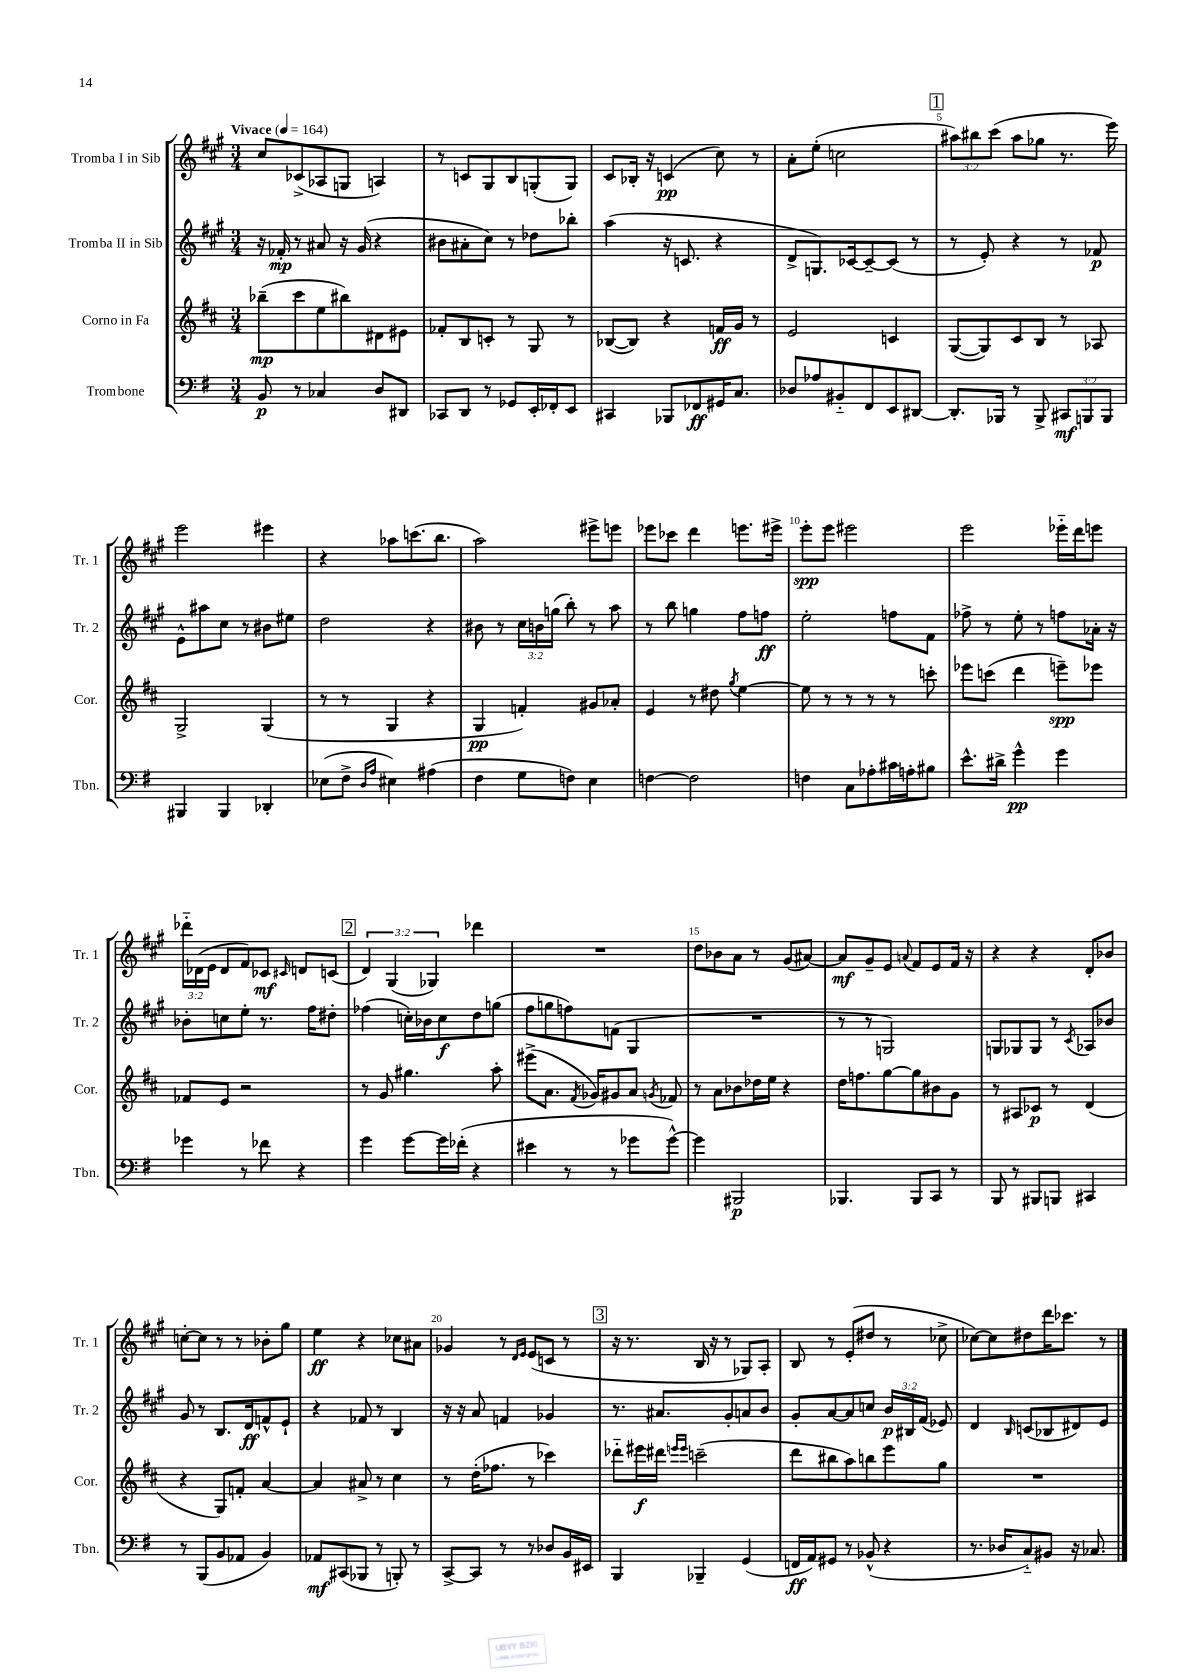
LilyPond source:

<<
\new StaffGroup <<
\new Staff = "s0" \with { instrumentName = "Tromba I in Sib" shortInstrumentName = "Tr. 1" } {
    \clef treble \key a \major \numericTimeSignature \time 3/4 \override Staff.TupletNumber.text = #tuplet-number::calc-fraction-text \tempo "Vivace" 4 = 164
    \autoBeamOff cis''8[ ces'8->( aes8 g8] a4) |
    r8 c'8[ gis8 b8 g8-.( g8]) |
    cis'8[ bes16]-. r16 c'4\pp( cis''8) r8 |
    a'8[-. e''8]-.( c''2 |
    \mark \markup { \box "1" } \tuplet 3/2 { ais''8[) bis''8 cis'''8]( } ais''8[ ges''8] r8. e'''16) |
    e'''2 eis'''4 |
    r4 aes''8[ c'''8.( b''8.] |
    a''2) eis'''8[-> e'''8] |
    ees'''8[ ces'''8] d'''4 e'''8.[ eis'''16]-> |
    e'''8[-.\spp e'''8] eis'''2 |
    e'''2 ees'''16[-_ d'''16 e'''8] |
    \tuplet 3/2 { des'''16[-_ des'16( e'16] } des'8[ fis'8) ces'8]\mf \grace { cis'16 } d'8[ c'8]( |
    \mark \markup { \box "2" } \tuplet 3/2 { d'4) gis4( ges4) } des'''4 |
    R2. |
    d''8[ bes'8 a'8] r8 gis'8[( ais'8]~) |
    ais'8[\mf gis'8-- e'8] \appoggiatura { a'8 } fis'8[ e'8 fis'16] r16 |
    r4 r4 d'8[-. bes'8] |
    c''8[~-. c''8] r8 r8 bes'8[-. gis''8] |
    e''4\ff r4 ces''8[ ais'8] |
    ges'4 r8 \grace { d'16[ e'16] } e'8[( c'8] r8 |
    \mark \markup { \box "3" } r16 r8. b16 r16 r8 ges8[) a8]-. |
    b8 r8 e'8[-.( dis''8] r8 ces''8-> |
    ces''8[~) ces''8 dis''8 d'''16 ces'''8.] r8 \bar "|." |
}
\new Staff = "s1" \with { instrumentName = "Tromba II in Sib" shortInstrumentName = "Tr. 2" } {
    \clef treble \key a \major \numericTimeSignature \time 3/4 \override Staff.TupletNumber.text = #tuplet-number::calc-fraction-text
    \autoBeamOff r16 fes'16-.\mp r8 ais'8 r16 gis'16( r4 |
    bis'8[ ais'8-. cis''8]) r8 des''8[ bes''8]-. |
    a''4( r16 c'8. r4 |
    d'8[-> g8.) ces'16~ ces'8~-- ces'8]( r8 |
    \mark \markup { \box "1" } r8 e'8-.) r4 r8 fes'8\p |
    e'8[-^ ais''8 cis''8] r8 bis'8[ eis''8] |
    d''2 r4 |
    bis'8 r8 \tuplet 3/2 { cis''16[ b'16 g''16]( } b''8-.) r8 a''8 |
    r8 b''8 g''4 fis''8[ f''8]\ff |
    e''2-. f''8[ fis'8] |
    fes''8-> r8 e''8-. r8 f''8[ aes'16]-. r16 |
    bes'8[-. c''8 e''8]-. r8. fis''16[ dis''8]-. |
    \mark \markup { \box "2" } fes''4( c''16[-.) bes'16 c''8\f d''8 g''8]( |
    fis''8[ g''8 f''8) f'8]( gis4 |
    R2. |
    r8 r8 g2) |
    g8[ ges8 ges8] r8 \acciaccatura { cis'8 } aes8[ bes'8] |
    gis'8 r8 b8.[ d'16\ff f'8-^ e'8]-! |
    r4 fes'8 r8 b4 |
    r16 r16 a'8 f'4 ges'4 |
    \mark \markup { \box "3" } r8. ais'8.[ gis'8-. a'8 b'8] |
    gis'8[-. a'8~ a'8 c''8] \tuplet 3/2 { b'16[\p bis16 fis'16]( } ees'8) |
    d'4 \grace { b16 } c'8[( bes8 dis'8) e'8] \bar "|." |
}
\new Staff = "s2" \with { instrumentName = "Corno in Fa" shortInstrumentName = "Cor." } {
    \clef treble \key d \major \numericTimeSignature \time 3/4
    \autoBeamOff bes''8[--\mp( cis'''8 e''8 bis''8) dis'8 eis'8] |
    fes'8[-. b8 c'8]-. r8 g8 r8 |
    bes8[~( bes8]) r4 f'16[\ff g'16] r8 |
    e'2 c'4 |
    \mark \markup { \box "1" } g8[~( g8) cis'8 b8] r8 aes8 |
    g2-> g4( |
    r8 r8 g4 r4 |
    g4\pp f'4-.) gis'8[ aes'8]-. |
    e'4 r8 dis''8 \acciaccatura { g''8 } e''4~ |
    e''8 r8 r8 r8 r8 c'''8-. |
    ees'''8[ c'''8]( d'''4 e'''8[--\spp) ees'''8] |
    fes'8[ e'8] r2 |
    \mark \markup { \box "2" } r8 g'8 gis''4. a''8-. |
    eis'''8[->( a'8.] \acciaccatura { fis'8 } ges'16[) gis'8 a'8] \acciaccatura { g'8 } fes'8 |
    r8 a'8[ bes'8 des''16 e''16] r4 |
    d''16[ f''8. g''8~ g''8 bis'8 g'8] |
    r8 ais8[ ces'8]\p r8 d'4( |
    r4 g8[) f'8]-. a'4~ |
    a'4 ais'8-> r8 cis''4 |
    r8 d''16[-.( fes''8.] r8 ces'''4) |
    \mark \markup { \box "3" } des'''8[-_ eis'''16\f dis'''16] \grace { e'''16[ e'''16] } c'''2--( |
    d'''8[ bis''8 a''8) b''8 e'''8 g''8] |
    R2. \bar "|." |
}
\new Staff = "s3" \with { instrumentName = "Trombone" shortInstrumentName = "Tbn." } {
    \clef bass \key g \major \numericTimeSignature \time 3/4 \override Staff.TupletNumber.text = #tuplet-number::calc-fraction-text
    \autoBeamOff b,8\p r8 ces4 d8[ dis,8] |
    ces,8[ d,8] r8 ges,8[ e,16-. fes,16-. e,8] |
    cis,4 bes,,8[ fes,8\ff gis,16 c8.] |
    des8[ aes8 bis,8-_ fis,8 e,8 dis,8]~ |
    \mark \markup { \box "1" } dis,8.[-. bes,,16] r8 bes,,8-> \tuplet 3/2 { cis,8[\mf b,,8 b,,8] } |
    bis,,4 bis,,4 des,4-. |
    ees8[( fis8]-> \grace { d16[ a16] } eis4) ais4( |
    fis4 g8[ f8]) e4 |
    f4~ f2 |
    f4 c8[ aes8-. cis'16 a16-. bis8] |
    e'8.[-^ dis'16]-> g'4-^\pp g'4 |
    ges'4 r8 fes'8 r4 |
    \mark \markup { \box "2" } g'4 g'8[~ g'16 fes'16]-.( r4 |
    eis'4 r8 r8 ges'8[ ges'8]~-^) |
    ges'4 bis,,2\p |
    bes,,4. bes,,8[ c,8] r8 |
    b,,8 r8 bis,,8[ b,,8] cis,4 |
    r8 b,,8[( b,8 aes,8] b,4) |
    aes,8[\mf cis,8( bes,,8] r8 b,,8-.) r8 |
    c,8[~-> c,8] r8 r8 des8[ b,16 eis,16] |
    \mark \markup { \box "3" } b,,4 bes,,4-- g,4( |
    f,16[\ff a,16) gis,8] r8 bes,8-^( r4 |
    r8. des16[ c8-_) bis,8] r16 ces8. \bar "|." |
}
>>
>>
\layout { \context { \Score \override BarNumber.break-visibility = ##(#f #t #t) barNumberVisibility = #(every-nth-bar-number-visible 5) } }
